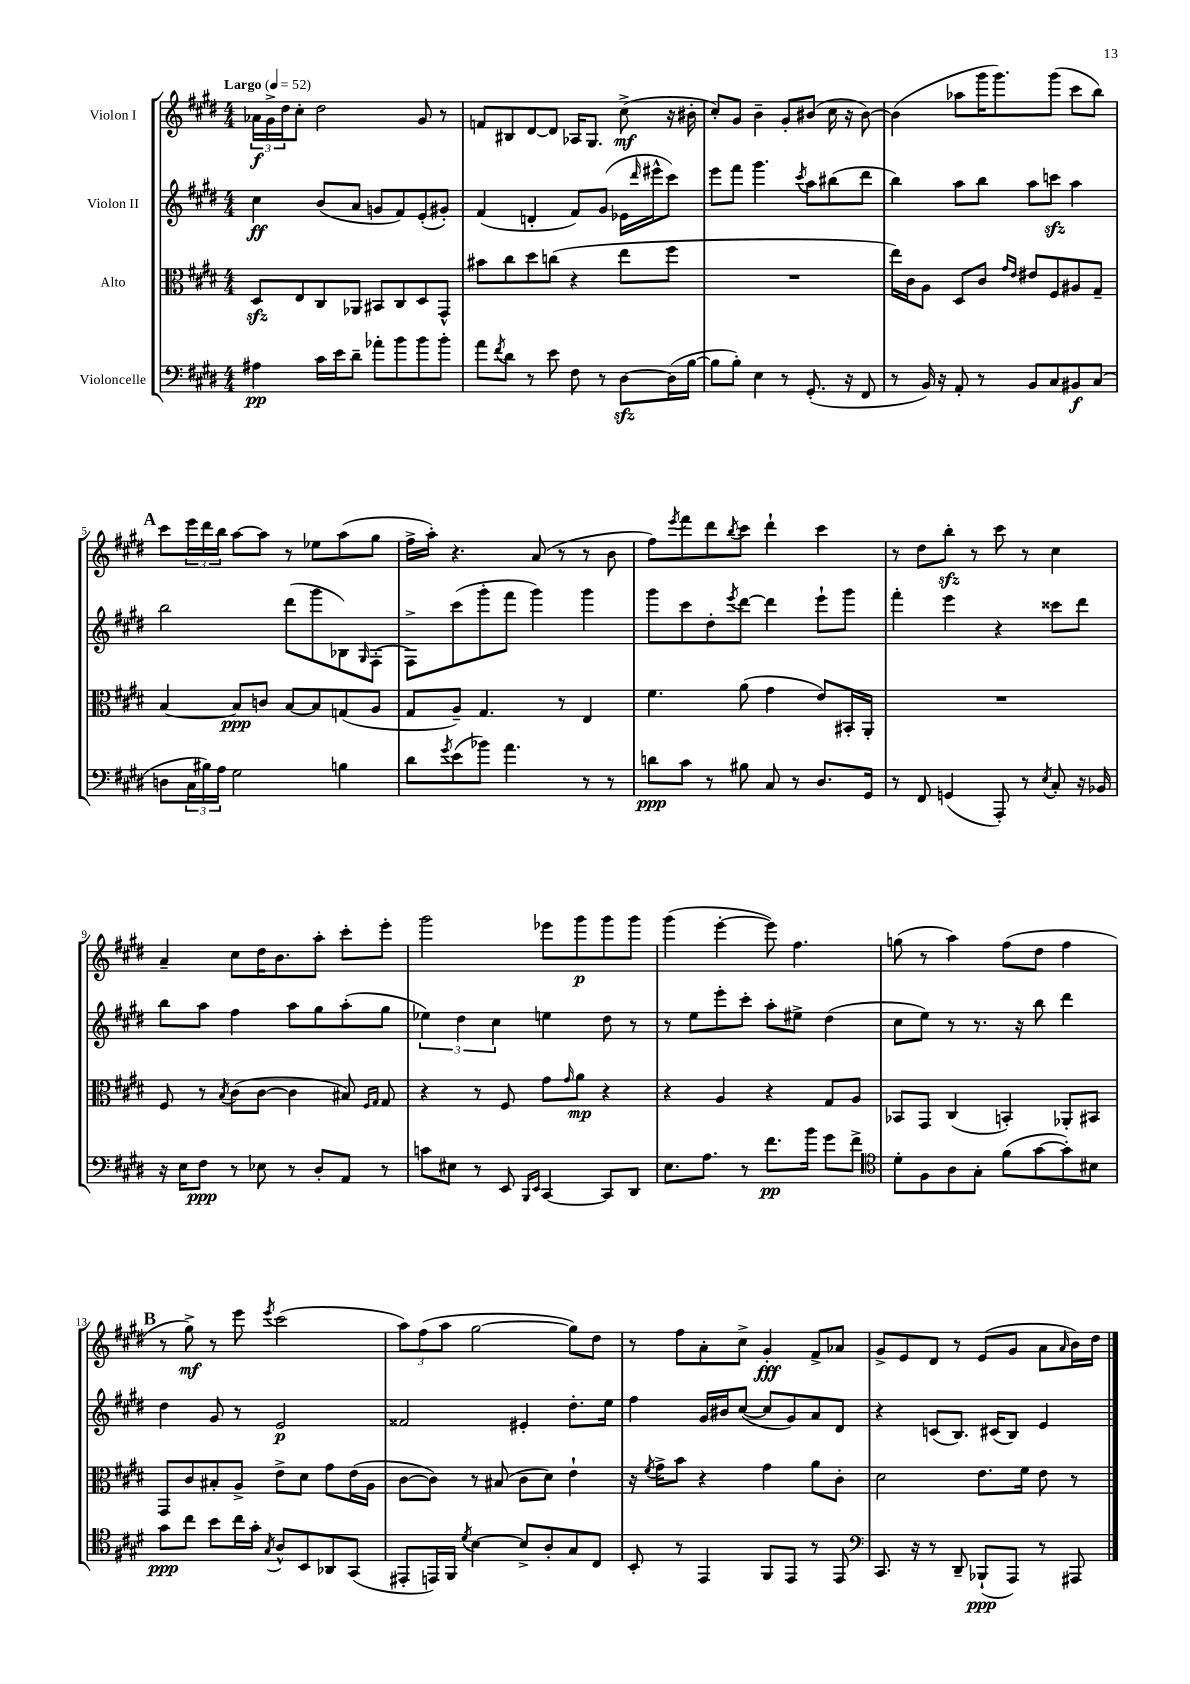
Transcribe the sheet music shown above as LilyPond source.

<<
\new StaffGroup <<
\new Staff = "s0" \with { instrumentName = "Violon I" } {
    \clef treble \key e \major \numericTimeSignature \time 4/4 \tempo "Largo" 4 = 52
    \tuplet 3/2 { aes'16\f gis'16-> dis''16 } cis''8-. dis''2 gis'8 r8 |
    f'8 bis8 dis'8~ dis'8 aes16 gis8. cis''8->\mf( r16 bis'16-. |
    cis''8-.) gis'8 b'4-- gis'8-. bis'8( cis''16 r16 bis'8~) |
    bis'4( aes''8 gis'''16 gis'''8.) gis'''8( cis'''8 b''8) |
    \mark \markup { \bold "A" } cis'''8 \tuplet 3/2 { e'''16 dis'''16 b''16 } a''8~ a''8 r8 ees''8 a''8( gis''8 |
    fis''16-> a''16-.) r4. a'8( r8 r8 b'8 |
    fis''8) \acciaccatura { e'''8 } fis'''8 dis'''8 \acciaccatura { b''8 } cis'''8 dis'''4-! cis'''4 |
    r8 dis''8 b''8-.\sfz r8 cis'''8 r8 cis''4 |
    a'4-- cis''8 dis''16 b'8. a''8-. cis'''8-. e'''8-. |
    gis'''2 ees'''8 gis'''8\p gis'''8 gis'''8 |
    gis'''4( e'''4~-. e'''8) fis''4. |
    g''8( r8 a''4) fis''8( dis''8 fis''4 |
    \mark \markup { \bold "B" } r8 gis''8->\mf) r8 e'''8 \acciaccatura { e'''8 } cis'''2( |
    \tuplet 3/2 { a''8) fis''8( a''8 } gis''2~ gis''8) dis''8 |
    r8 fis''8 a'8-. cis''8-> gis'4-.\fff fis'8-> aes'8 |
    gis'8-> e'8 dis'8 r8 e'8( gis'8 a'8 \grace { a'16 } b'16) dis''16 \bar "|." |
}
\new Staff = "s1" \with { instrumentName = "Violon II" } {
    \clef treble \key e \major \numericTimeSignature \time 4/4
    cis''4\ff b'8( a'8 g'8 fis'8) e'8-.( gis'8-.) |
    fis'4( d'4-. fis'8) gis'8( ees'16 \grace { dis'''16 } eis'''16-^ cis'''8) |
    e'''8 fis'''8 gis'''4. \acciaccatura { cis'''8 } a''8 bis''8( dis'''8 |
    b''4) a''8 b''8 a''8 c'''8\sfz a''4 |
    \mark \markup { \bold "A" } b''2 dis'''8( gis'''8 bes8) \grace { gis16 } fis8-.( |
    fis8->) cis'''8( gis'''8-. fis'''8 gis'''4) gis'''4 |
    gis'''8 cis'''8 dis''8-. \acciaccatura { e'''8 } dis'''8~ dis'''4 e'''8-! gis'''8 |
    fis'''4-. e'''4 r4 cisis'''8 dis'''8 |
    b''8 a''8 fis''4 a''8 gis''8 a''8-.( gis''8 |
    \tuplet 3/2 { ees''4) dis''4 cis''4 } e''4 dis''8 r8 |
    r8 e''8 e'''8-. cis'''8-. a''8-. eis''8-> dis''4( |
    cis''8 e''8) r8 r8. r16 b''8 dis'''4 |
    \mark \markup { \bold "B" } dis''4 gis'8 r8 e'2\p |
    fisis'2 eis'4-. dis''8.-. e''16 |
    fis''4 gis'16 bis'16 cis''8~( cis''8 gis'8) a'8 dis'8 |
    r4 c'8( b8.) cis'16( b8) e'4 \bar "|." |
}
\new Staff = "s2" \with { instrumentName = "Alto" } {
    \clef alto \key e \major \numericTimeSignature \time 4/4
    dis8\sfz e8 cis8 aes,8 bis,8 cis8 dis8 gis,8-^ |
    bis'8 cis''8 dis''8 c''8( r4 e''8 fis''8 |
    R1 |
    e''16) cis'16 a8 dis8 cis'8 \grace { gis'16 e'16 } eis'8 fis8 ais8 gis8-- |
    \mark \markup { \bold "A" } b4~ b8\ppp c'8 b8~ b8 g8( a8 |
    gis8 a8--) gis4. r8 e4 |
    fis'4. a'8( gis'4 e'8) bis,16-. a,16-. |
    R1 |
    fis8 r8 \acciaccatura { b8 } cis'8( cis'8~ cis'4 bis8) \grace { fis16 gis16 } gis8 |
    r4 r8 fis8 gis'8 \grace { gis'16 } a'8\mp r4 |
    r4 a4 r4 gis8 a8 |
    bes,8 gis,8 cis4( b,4-.) aes,8-. bis,8 |
    \mark \markup { \bold "B" } gis,8 cis'8 bis8-. a8-> e'8-> dis'8 gis'8 e'16( a16 |
    cis'8~ cis'8) r8 bis8( cis'8 dis'8) e'4-! |
    r16 \acciaccatura { fis'8 } gis'16-> b'8 r4 gis'4 a'8 cis'8-. |
    dis'2 e'8. fis'16 e'8 r8 \bar "|." |
}
\new Staff = "s3" \with { instrumentName = "Violoncelle" } {
    \clef bass \key e \major \numericTimeSignature \time 4/4
    ais4\pp cis'16 e'16 dis'8-- aes'8-. b'8 b'8 b'8-. |
    a'8 \acciaccatura { fis'8 } dis'8 r8 e'8 fis8 r8 dis8~\sfz dis16( b16~ |
    b8 b8-.) e4 r8 gis,8.-.( r16 fis,8 |
    r8 b,16) r16 a,8-. r8 b,8 cis8 bis,8\f cis8( |
    \mark \markup { \bold "A" } d8 \tuplet 3/2 { cis16 bis16) a16 } gis2 b4 |
    dis'8 \acciaccatura { gis'8 } e'8( bes'8) a'4. r8 r8 |
    d'8\ppp cis'8 r8 bis8 cis8 r8 dis8. gis,16 |
    r8 fis,8 g,4( a,,8-.) r8 \acciaccatura { e8 } cis8-. r16 bes,16 |
    r16 e16 fis8\ppp r8 ees8 r8 dis8-. a,8 r8 |
    c'8 eis8 r8 e,8 \grace { b,,16 e,16 } cis,4~ cis,8 dis,8 |
    e8. a8. r8 fis'8.\pp b'16 gis'8 fis'8-> |
    \clef tenor dis'8-. fis8 a8 gis8-. fis'8( gis'8~ gis'8-.) bis8 |
    \mark \markup { \bold "B" } gis'8\ppp cis''8 b'8 cis''16 gis'16-. \acciaccatura { gis8 } a8-^ b,8 aes,8 gis,8( |
    eis,8-. e,16) fis,16 \acciaccatura { dis'8 } b4~ b8-> a8-. gis8 cis8 |
    b,8-. r8 e,4 fis,8 e,8 r8 e,8 |
    \clef bass cis,8. r16 r8 dis,8-- bes,,8-!\ppp( a,,8) r8 ais,,8 \bar "|." |
}
>>
>>
